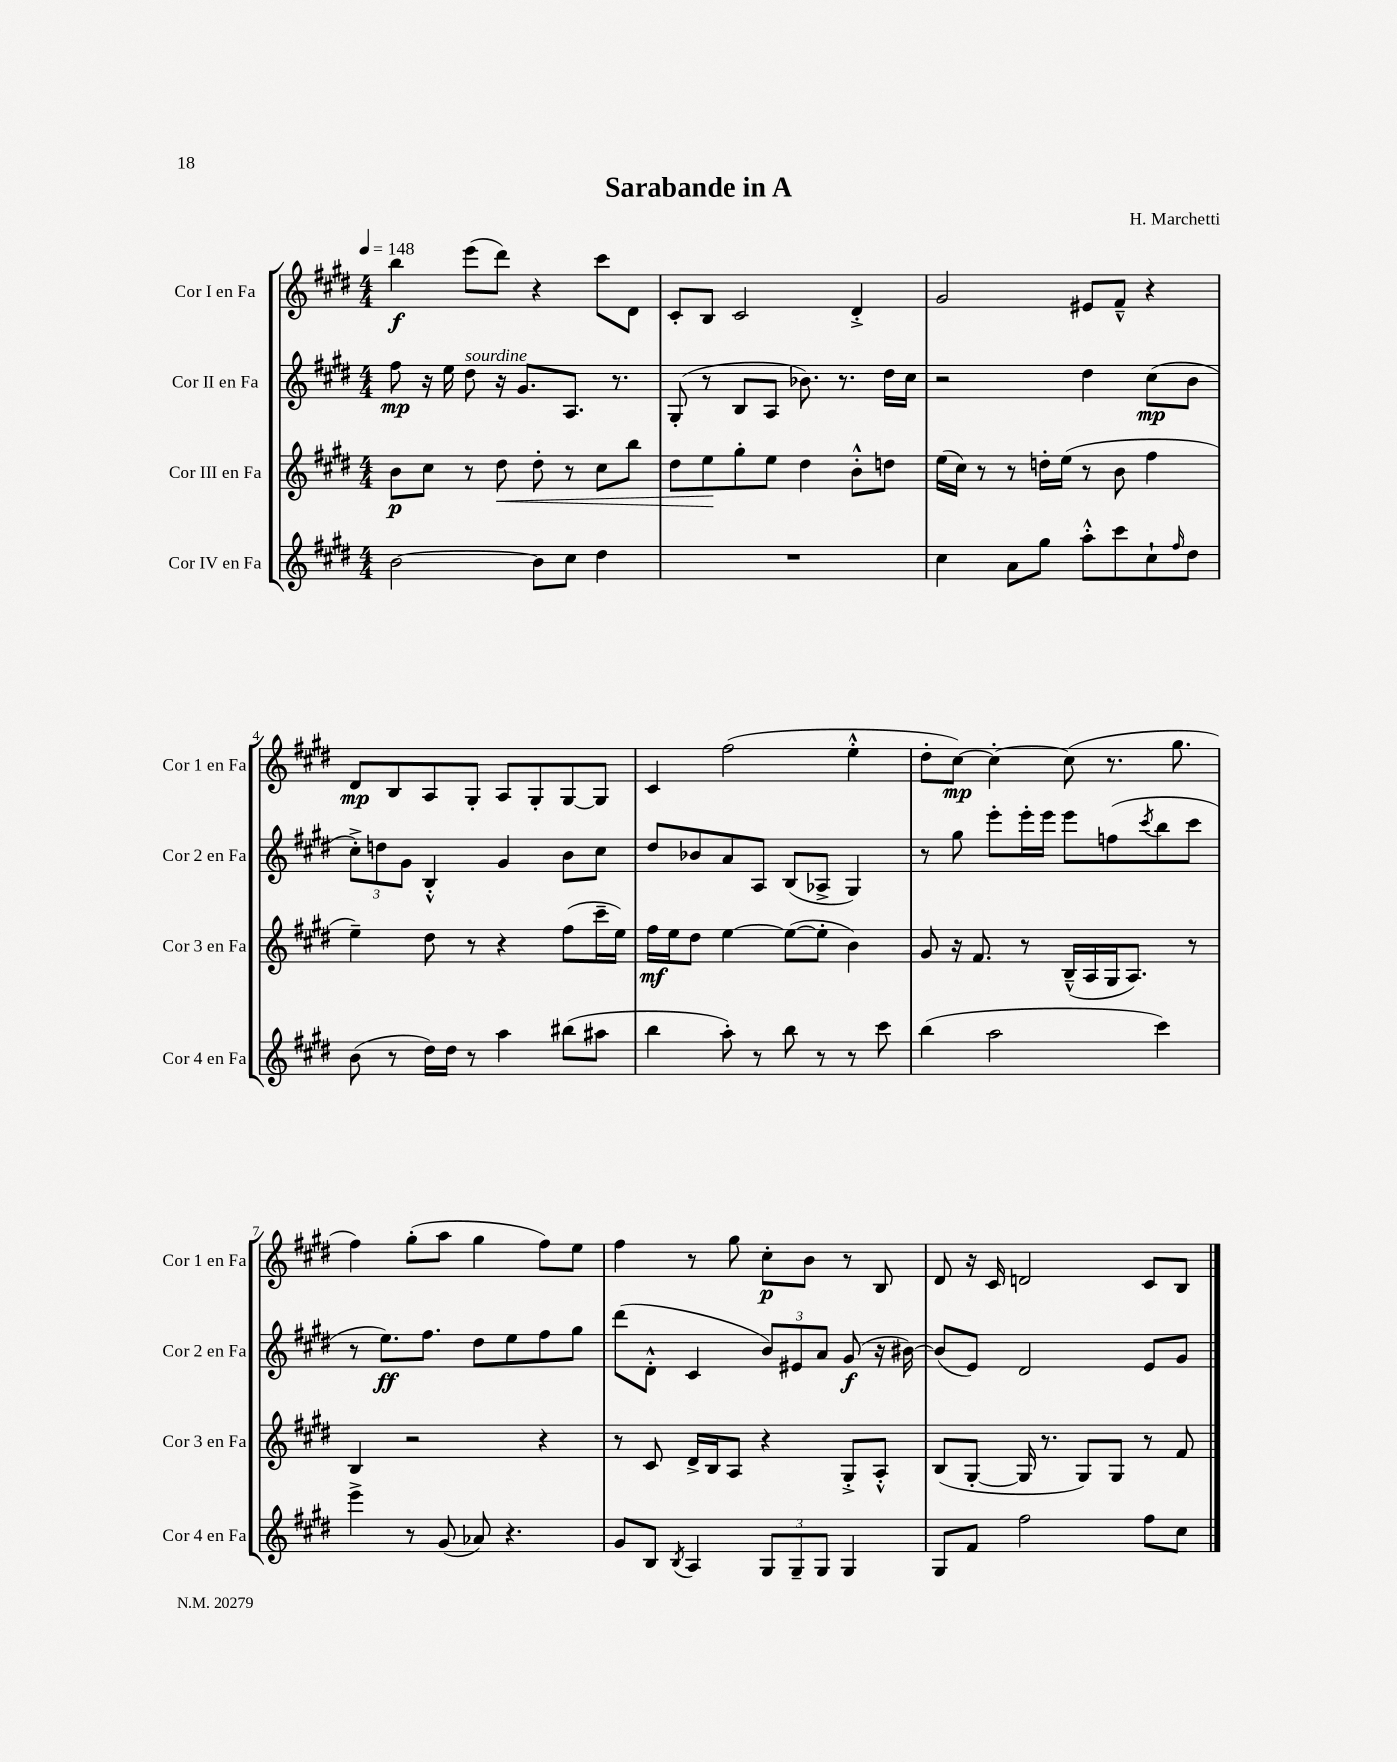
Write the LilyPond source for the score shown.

\header { title = "Sarabande in A" composer = "H. Marchetti" }
<<
\new StaffGroup <<
\new Staff = "s0" \with { instrumentName = "Cor I en Fa" shortInstrumentName = "Cor 1 en Fa" } {
    \clef treble \key e \major \numericTimeSignature \time 4/4 \tempo 4 = 148
    b''4\f e'''8( dis'''8) r4 cis'''8 dis'8 |
    cis'8-. b8 cis'2 dis'4-.-> |
    gis'2 eis'8 fis'8---^ r4 |
    dis'8\mp b8 a8 gis8-. a8 gis8-. gis8~ gis8 |
    cis'4 fis''2( e''4-.-^ |
    dis''8-. cis''8~\mp) cis''4~-. cis''8( r8. gis''8. |
    fis''4) gis''8-.( a''8 gis''4 fis''8) e''8 |
    fis''4 r8 gis''8 cis''8-.\p b'8 r8 b8 |
    dis'8 r16 cis'16 d'2 cis'8 b8 \bar "|." |
}
\new Staff = "s1" \with { instrumentName = "Cor II en Fa" shortInstrumentName = "Cor 2 en Fa" } {
    \clef treble \key e \major \numericTimeSignature \time 4/4
    fis''8\mp r16 e''16 dis''8^\markup { \italic "sourdine" } r16 gis'8. a8. r8. |
    gis8-.( r8 b8 a8 bes'8.) r8. dis''16 cis''16 |
    r2 dis''4 cis''8\mp( b'8 |
    \tuplet 3/2 { cis''8-.->) d''8 gis'8 } b4-.-^ gis'4 b'8 cis''8 |
    dis''8 bes'8 a'8 a8 b8( aes8-> gis4) |
    r8 gis''8 e'''8-. e'''16-. e'''16 e'''8 f''8( \acciaccatura { cis'''8 } b''8 cis'''8 |
    r8 e''8.\ff) fis''8. dis''8 e''8 fis''8 gis''8 |
    dis'''8( dis'8-.-^ cis'4 \tuplet 3/2 { b'8) eis'8 a'8 } gis'8\f( r16 bis'16~) |
    bis'8( e'8) dis'2 e'8 gis'8 \bar "|." |
}
\new Staff = "s2" \with { instrumentName = "Cor III en Fa" shortInstrumentName = "Cor 3 en Fa" } {
    \clef treble \key e \major \numericTimeSignature \time 4/4
    b'8\p cis''8 r8 dis''8\< dis''8-. r8 cis''8 b''8 |
    dis''8 e''8\! gis''8-. e''8 dis''4 b'8-.-^ d''8 |
    e''16( cis''16) r8 r8 d''16-. e''16( r8 b'8 fis''4 |
    e''4--) dis''8 r8 r4 fis''8( cis'''16-- e''16) |
    fis''16\mf e''16 dis''8 e''4~ e''8~( e''8-. b'4) |
    gis'8 r16 fis'8. r8 b16---^( a16 gis16 a8.) r8 |
    b4 r2 r4 |
    r8 cis'8 dis'16-> b16 a8 r4 gis8-.-> a8-.-^ |
    b8( gis8~-. gis16 r8. gis8) gis8 r8 fis'8 \bar "|." |
}
\new Staff = "s3" \with { instrumentName = "Cor IV en Fa" shortInstrumentName = "Cor 4 en Fa" } {
    \clef treble \key e \major \numericTimeSignature \time 4/4
    b'2~ b'8 cis''8 dis''4 |
    R1 |
    cis''4 a'8 gis''8 a''8-.-^ cis'''8 cis''8-! \grace { fis''16 } dis''8 |
    b'8( r8 dis''16) dis''16 r8 a''4 bis''8( ais''8 |
    b''4 a''8-.) r8 b''8 r8 r8 cis'''8 |
    b''4( a''2 cis'''4) |
    e'''4-> r8 gis'8( aes'8) r4. |
    gis'8 b8 \acciaccatura { b8 } a4 \tuplet 3/2 { gis8 gis8-- gis8 } gis4 |
    gis8 fis'8 fis''2 fis''8 cis''8 \bar "|." |
}
>>
>>
